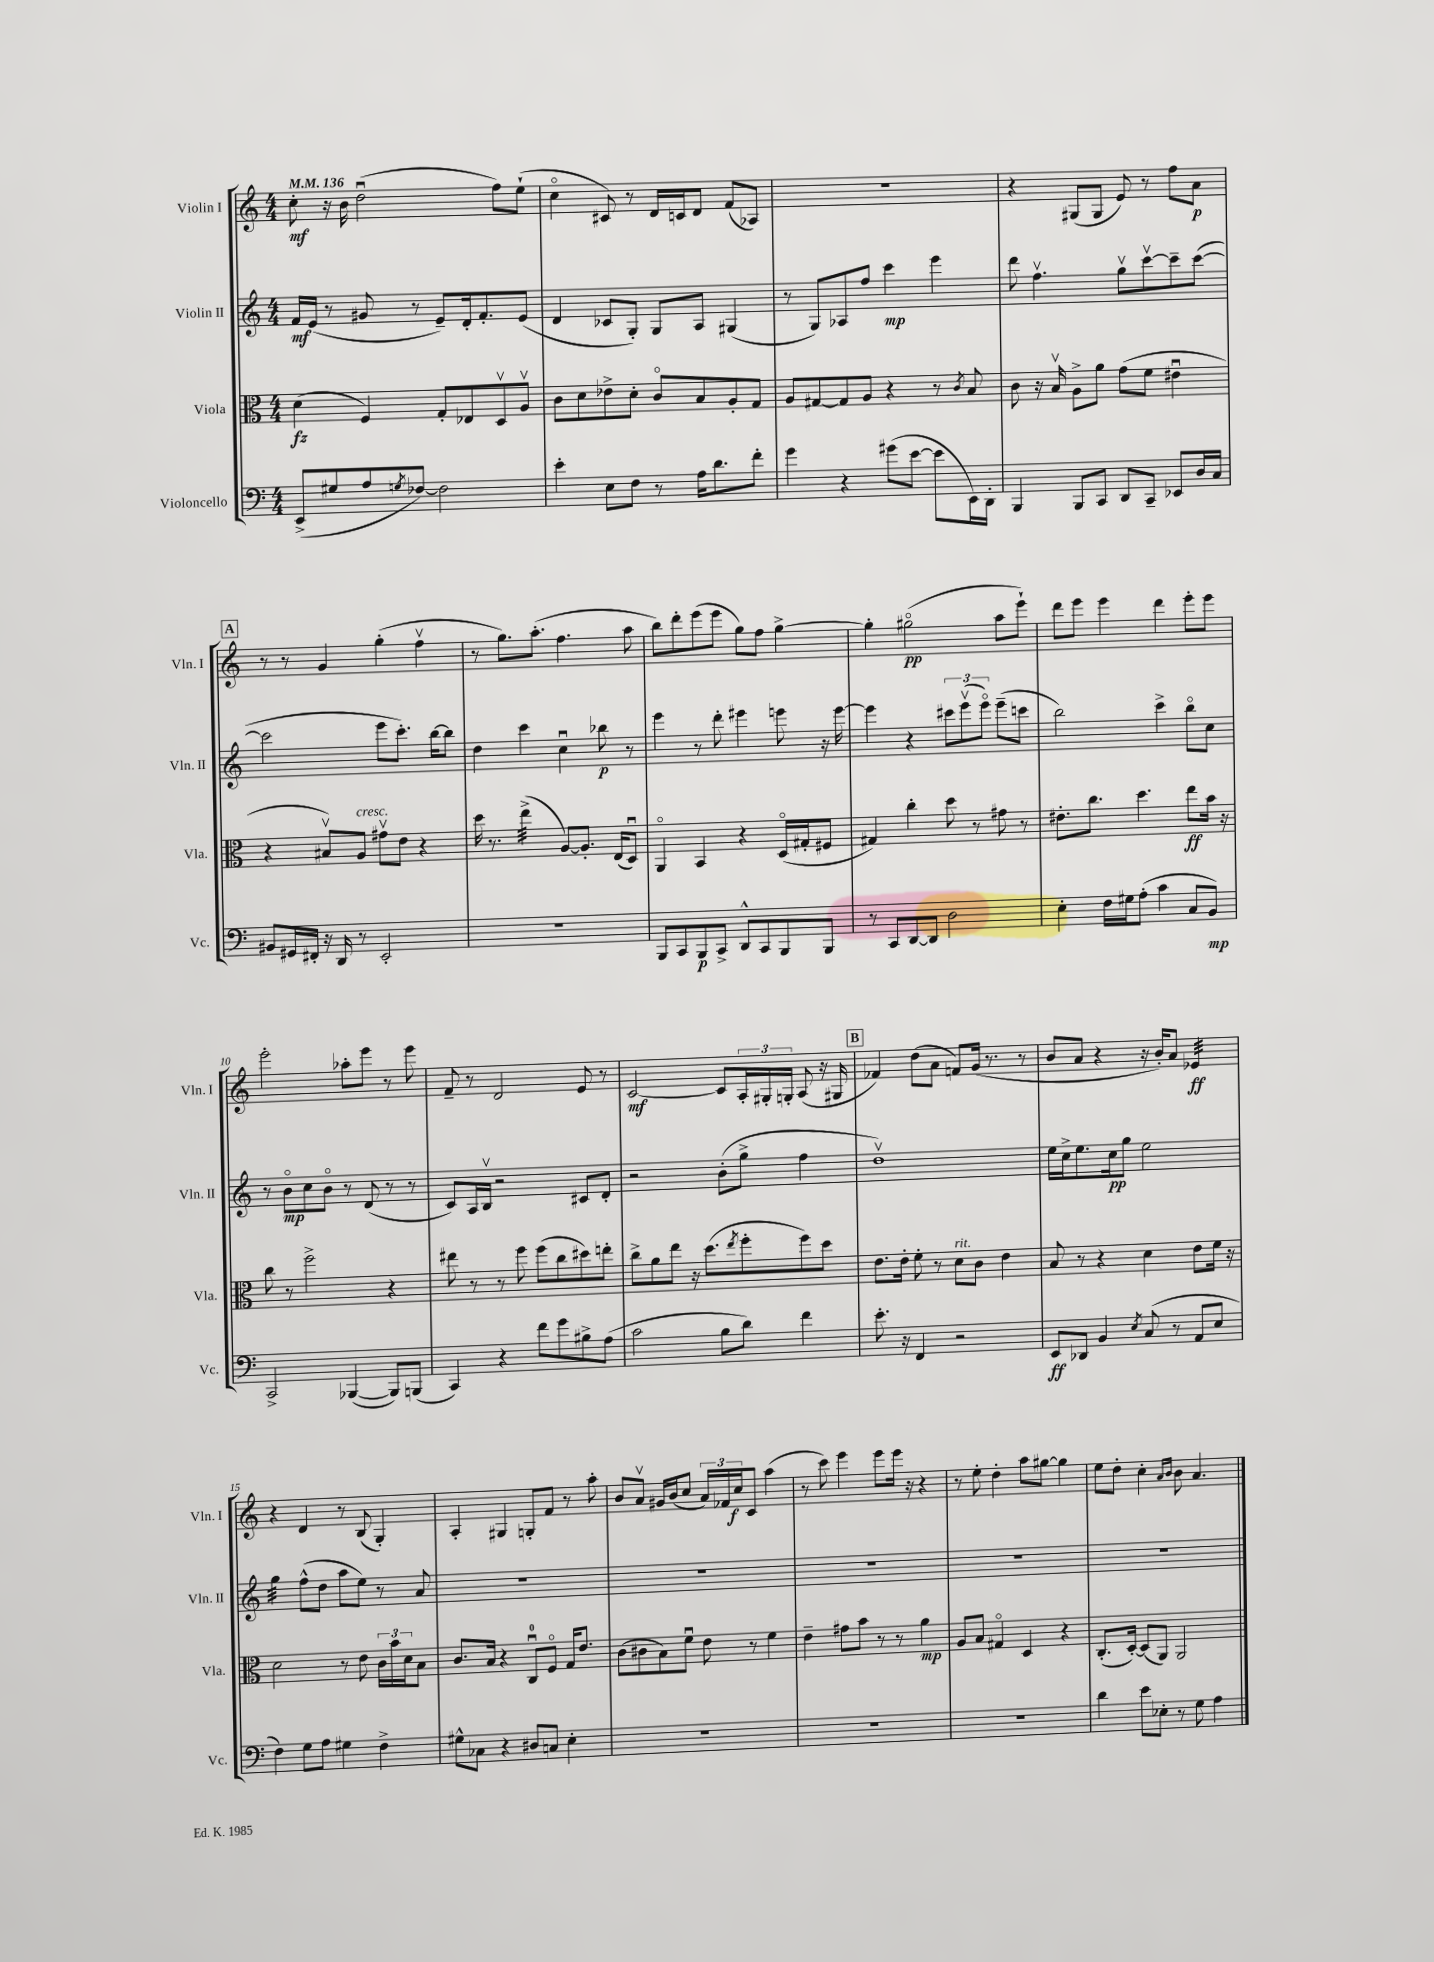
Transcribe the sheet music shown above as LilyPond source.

<<
\new StaffGroup <<
\new Staff = "s0" \with { instrumentName = "Violin I" shortInstrumentName = "Vln. I" } {
    \clef treble \key c \major \numericTimeSignature \time 4/4 \tempo 4 = 136
    c''8-.\mf r16 b'16 d''2\downbow( f''8) e''8-!( |
    c''4\flageolet cis'8) r8 d'16 c'16 d'8 f'8( aes8) |
    r1 |
    r4 gis8( gis8 e'8) r8 f''8 a'8\p |
    \mark \markup { \box "A" } r8 r8 g'4 g''4-.( f''4\upbow |
    r8 g''8.) a''8.-.( f''4. a''8 |
    b''8) d'''8-. e'''8( e'''8 g''8) f''8 g''4~-> |
    g''4-. gis''2\flageolet\pp( a''8 e'''8-!) |
    d'''8 e'''8 e'''4 d'''4 e'''8-. e'''8 |
    e'''2-. aes''8-. e'''8 r8 e'''8 |
    f'8-- r8 d'2 e'8 r8 |
    c'2~\mf c'8 \tuplet 3/2 { a16-. gis16-. g16-. } a8( r16 gis16 |
    \mark \markup { \box "B" } fes'4) d''8( a'8 f'8) g'16( r8. r8 |
    b'8 a'8 r4 r16 b'16-.) a'8 ees'4:32\ff |
    r4 d'4 r8 b8( g4-.) |
    a4-. gis4 g8-. f'8 r8 a''8-. |
    b'8 a'8\upbow gis'16 b'16( c''8 \tuplet 3/2 { a'16) fes'16 c''16\f } c'8 a''4( |
    r8 c'''8) e'''4 e'''8 e'''16 r16 r4 |
    r8 e''8-. d''4-. a''8 gis''8~ gis''4 |
    e''8 d''8-. c''4-. \grace { a'16 b'16 } b'8 a'4. \bar "|." |
}
\new Staff = "s1" \with { instrumentName = "Violin II" shortInstrumentName = "Vln. II" } {
    \clef treble \key c \major \numericTimeSignature \time 4/4
    f'16\mf e'16( r8 gis'8 r8 e'8--) d'16-. f'8.-. e'8( |
    d'4 ces'8 g8-.) g8 a8 gis4( |
    r8 g8) aes8 f''8 c'''4\mp e'''4 |
    d'''8 f''4.\upbow g''8\upbow c'''8~\upbow c'''8-- c'''8~( |
    \mark \markup { \box "A" } c'''2 e'''8 c'''8.-.) b''16~ b''8 |
    d''4 c'''4 c''4\downbow bes''8\p r8 |
    e'''4 r8 d'''8-. eis'''4 e'''8 r16 e'''16~ |
    e'''4 r4 \tuplet 3/2 { cis'''8 e'''8\upbow( e'''8\flageolet) } e'''8--( c'''8 |
    b''2) c'''4-> b''8\flageolet c''8 |
    r8 b'8\flageolet\mp c''8 b'8\flageolet r8 d'8( r8 r8 |
    c'8) a16 b16\upbow r2 cis'8 d'8-. |
    r2 b'8-.( g''8-> f''4 |
    \mark \markup { \box "B" } d''1\upbow) |
    e''16 c''16-> e''8. c''16\pp g''8 e''2 |
    g''4:32 f''8-^( d''8 a''8 e''8) r8 a'8 |
    R1 |
    R1 |
    R1 |
    R1 |
    r1 \bar "|." |
}
\new Staff = "s2" \with { instrumentName = "Viola" shortInstrumentName = "Vla." } {
    \clef alto \key c \major \numericTimeSignature \time 4/4
    d'4\fz( f4) g8-. ees8 d8\upbow a8\upbow |
    c'8 d'8 ees'8-> d'8-. c'8\flageolet b8 a8-. g8 |
    a8 gis8~ gis8 a8 r4 r8 \acciaccatura { c'8 } b8 |
    c'8 r16 b16\upbow a8-> a'8 g'8( f'8 eis'4\downbow |
    \mark \markup { \box "A" } r4 bis8\upbow) a8^\markup { \italic "cresc." } gis'8\upbow e'8 r4 |
    d''16 r8. e''4:32->( a8~) a8.-. e16( d8\downbow) |
    a,4\flageolet b,4 r4 d16\flageolet( gis16-. fis8 |
    gis4) c''4-. d''8 r8 gis'8 r8 |
    eis'8.-. c''8. d''4. e''8\ff b'16 r16 |
    c''8 r8 f''2-> r4 |
    eis''8 r8 r8 f''8 f''8( c''8 dis''8) e''8-. |
    c''8-> a'8 e''8 r16 d''8.( \acciaccatura { e''8 } f''8-. f''8) d''8 |
    \mark \markup { \box "B" } e'8. e'16-. f'8-. r8 d'8^\markup { \italic "rit." } c'8 e'4 |
    b8 r8 r4 d'4 e'8 f'16 r16 |
    d'2 r8 e'8 \tuplet 3/2 { c'16 b'16 d'16 } b8 |
    c'8. b16 r4 c8-0\downbow f8\flageolet g16 e'8. |
    c'8( cis'8 b8) f'8\downbow e'8 r8 f'4 |
    e'4-- gis'8 b'8 r8 r8 a'4\mp |
    a8 b8 gis4\flageolet d4 r4 |
    c8.-.( d16~-.) d8( a,8) a,2 \bar "|." |
}
\new Staff = "s3" \with { instrumentName = "Violoncello" shortInstrumentName = "Vc." } {
    \clef bass \key c \major \numericTimeSignature \time 4/4
    e,8->( gis8 a8 \acciaccatura { g8 } fes8~) fes2 |
    e'4-. e8 f8 r8 a16 d'8. f'8-. |
    g'4 r4 gis'8( e'8~ e'8 e,16) d,16-. |
    b,,4 b,,8 c,8 d,8 c,8-- ees,8 d16 c16 |
    \mark \markup { \box "A" } bis,8 gis,16 fis,16-. r16 d,16 r8 e,2-. |
    R1 |
    b,,8 c,8 b,,8\p c,8-> d,8-^ c,8 b,,8 b,,8 |
    r8 c,8 d,8~ d,8 d2 |
    e4-. f16 gis16 a8-.( c'4 c8 b,8\mp) |
    c,2-> bes,,4~( bes,,8) b,,8( |
    c,4) r4 f'8 g'8 bis8-> a8( |
    c'2 b8 d'8) f'4 |
    \mark \markup { \box "B" } e'8.-. r16 f,4 r2 |
    e,8\ff des,8 b,4 \acciaccatura { e8 } c8( r8 a,8 e8 |
    f4) g8 a8 gis4 f4-> |
    gis8-^ ces8 r4 dis8 c8 e4-. |
    R1 |
    R1 |
    R1 |
    d'4 e'8 ees8-. r8 g8 a4 \bar "|." |
}
>>
>>
